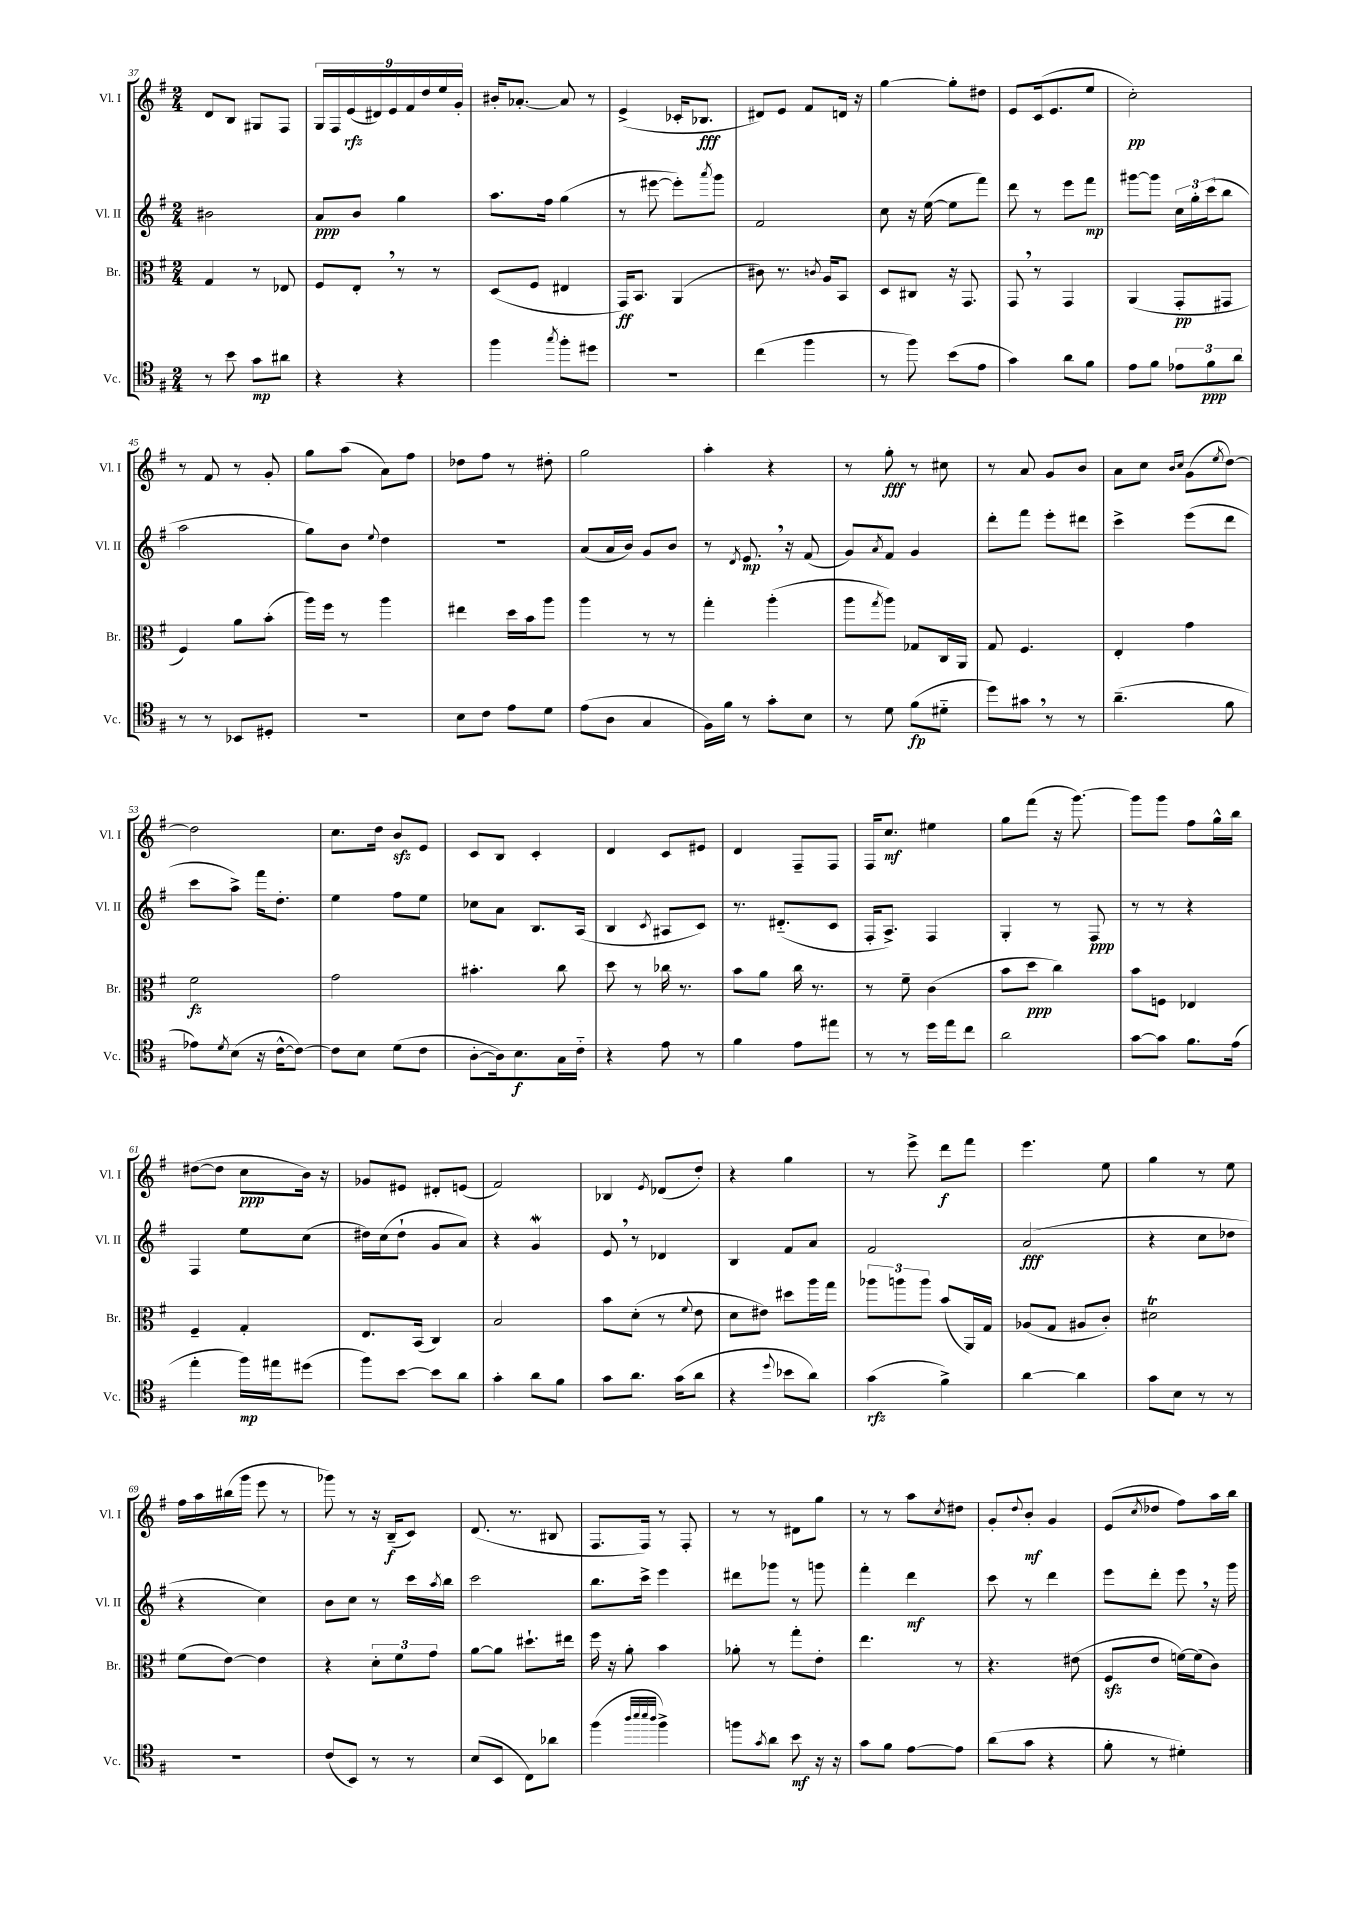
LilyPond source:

<<
\new StaffGroup <<
\new Staff = "s0" \with { instrumentName = "Vl. I" shortInstrumentName = "Vl. I" } {
    \clef treble \key g \major \numericTimeSignature \time 2/4
    d'8 b8 gis8 fis8 |
    \tuplet 9/8 { g16 fis16 e'16\rfz( dis'16) e'16 fis'16 d''16 e''16 g'16-. } |
    bis'16-. aes'8.~-. aes'8 r8 |
    e'4->( ces'16-. bes8.\fff |
    dis'8) e'8 fis'8 d'16 r16 |
    g''4~ g''8-. dis''8 |
    e'8 c'16( e'8. e''8 |
    c''2-.\pp) |
    r8 fis'8 r8 g'8-. |
    g''8 a''8( a'8) fis''8 |
    des''8 fis''8 r8 dis''8-. |
    g''2 |
    a''4-. r4 |
    r8 g''8-.\fff r8 cis''8 |
    r8 a'8 g'8 b'8 |
    a'8 c''8 \grace { b'16 c''16 } g'8( \acciaccatura { e''8 } d''8~) |
    d''2 |
    c''8. d''16 b'8\sfz e'8 |
    c'8 b8 c'4-. |
    d'4 c'8 eis'8 |
    d'4 fis8-- fis8 |
    fis16 c''8.\mf eis''4 |
    g''8 fis'''8( r16 g'''8.~) |
    g'''8 g'''8 fis''8 g''16-^ b''16 |
    dis''8~( dis''8 c''8\ppp b'16) r16 |
    ges'8 eis'8 dis'8-. e'8( |
    fis'2) |
    bes4 \acciaccatura { e'8 } des'8( d''8-.) |
    r4 g''4 |
    r8 e'''8-> d'''8\f fis'''8 |
    e'''4. e''8 |
    g''4 r8 e''8 |
    fis''16 a''16 bis''16( g'''16 e'''8 r8 |
    ges'''8) r8 r16 b16--\f( c'8) |
    d'8.( r8. bis8 |
    fis8. fis16) r8 fis8-. |
    r8 r8 dis'8 g''8 |
    r8 r8 a''8 \acciaccatura { c''8 } dis''8 |
    g'8-. \appoggiatura { d''8 } b'8-.\mf g'4 |
    e'8( \acciaccatura { c''8 } des''8 fis''8) a''16 b''16 \bar "|." |
}
\new Staff = "s1" \with { instrumentName = "Vl. II" shortInstrumentName = "Vl. II" } {
    \clef treble \key g \major \numericTimeSignature \time 2/4
    bis'2 |
    a'8\ppp b'8 g''4 |
    a''8. fis''16 g''4( |
    r8 eis'''8~ eis'''8-.) \acciaccatura { a'''8 } g'''8 |
    fis'2 |
    c''8 r16 e''16~( e''8 fis'''8) |
    d'''8 r8 e'''8 fis'''8\mp |
    gis'''8~ gis'''8 \tuplet 3/2 { c''16 g''16-. c'''16( } b''8 |
    a''2 |
    g''8) b'8 \appoggiatura { e''8 } d''4 |
    r2 |
    a'8( a'16 b'16) g'8 b'8 |
    r8 \acciaccatura { d'8 } e'8.\mp \breathe r16 fis'8( |
    g'8) \acciaccatura { a'8 } fis'8 g'4 |
    d'''8-. fis'''8 e'''8-. dis'''8 |
    c'''4-> e'''8( d'''8 |
    c'''8 a''8->) fis'''16 d''8.-. |
    e''4 fis''8 e''8 |
    ces''8 a'8 b8. a16( |
    b4 \acciaccatura { c'8 } ais8 c'8) |
    r8. dis'8.-_( c'8 |
    fis16-. a8.->) fis4 |
    g4-. r8 fis8\ppp |
    r8 r8 r4 |
    fis4 e''8 c''8( |
    dis''16) c''16( dis''8-! g'8 a'8) |
    r4 g'4\mordent |
    e'8 \breathe r8 des'4 |
    b4 fis'8 a'8 |
    fis'2 |
    a'2\fff( |
    r4 c''8 des''8 |
    r4 c''4) |
    b'8 c''8 r8 c'''16 \acciaccatura { a''8 } b''16 |
    c'''2 |
    b''8. c'''16-> e'''4 |
    dis'''8 ges'''8 r8 g'''8 |
    fis'''4-. d'''4\mf |
    c'''8 r8 d'''4 |
    e'''8 d'''8-. e'''8 \breathe r16 g'''16 \bar "|." |
}
\new Staff = "s2" \with { instrumentName = "Br." shortInstrumentName = "Br." } {
    \clef alto \key g \major \numericTimeSignature \time 2/4
    g4 r8 ees8 |
    fis8 e8-. \breathe r8 r8 |
    d8( fis8 eis4 |
    g,16\ff) b,8. a,4( |
    cis'8) r8. \acciaccatura { c'8 } a16 b,8 |
    d8 cis8 r16 g,8. |
    g,8 \breathe r8 g,4 |
    a,4( g,8-.\pp gis,8 |
    fis4) a'8 b'8-.( |
    a''16) fis''16 r8 a''4 |
    eis''4 d''16 b'16 a''8 |
    a''4 r8 r8 |
    g''4-. a''4-.( |
    a''8 \acciaccatura { g''8 } a''8) ges8 c16 a,16 |
    g8 fis4. |
    e4-. g'4 |
    fis'2\fz |
    g'2 |
    bis'4.-. c''8 |
    d''8 r8 ces''16 r8. |
    b'8 a'8 c''16 r8. |
    r8 fis'8-- c'4( |
    b'8 d''8\ppp c''4) |
    b'8 f8 ees4 |
    fis4-- g4-. |
    e8. b,16( c4) |
    b2 |
    b'8 d'8-.( r8 \appoggiatura { fis'8 } e'8 |
    d'8 eis'8) dis''8 a''16 g''16 |
    \tuplet 3/2 { aes''8 a''8 a''8 } b'8( a,16) g16 |
    aes8( g8 ais8 c'8-.) |
    dis'2\trill |
    fis'8( e'8~) e'4 |
    r4 \tuplet 3/2 { d'8-. fis'8 g'8 } |
    a'8~ a'8 dis''8.-! eis''16 |
    fis''16 r16 a'8-. b'4 |
    aes'8-. r8 g''8-. e'8-. |
    e''4. r8 |
    r4. eis'8( |
    fis8\sfz e'8 f'16~) f'16( c'8) \bar "|." |
}
\new Staff = "s3" \with { instrumentName = "Vc." shortInstrumentName = "Vc." } {
    \clef tenor \key g \major \numericTimeSignature \time 2/4
    r8 b'8 g'8\mp ais'8 |
    r4 r4 |
    fis''4 \acciaccatura { g''8 } fis''8-. dis''8 |
    r2 |
    c''4( fis''4 |
    r8 fis''8) b'8( e'8 |
    g'4) a'8 fis'8 |
    e'8 fis'8 \tuplet 3/2 { ees'8 fis'8\ppp a'8 } |
    r8 r8 bes,8 dis8-. |
    r2 |
    b8 c'8 e'8 d'8 |
    e'8( a8 g4 |
    fis16) fis'16 r8 g'8-. b8 |
    r8 d'8 fis'8\fp( dis'8-_ |
    d''8) gis'8 \breathe r8 r8 |
    a'4.--( fis'8 |
    ees'8) \acciaccatura { d'8 } b8( r16 c'16~-^ c'8~) |
    c'8 b8 d'8( c'8 |
    a8~-. a16) b8.\f g16 c'16-_ |
    r4 e'8 r8 |
    fis'4 e'8 eis''8 |
    r8 r8 d''16 e''16 c''8 |
    a'2 |
    g'8~ g'8 fis'8. e'16( |
    e''4-. fis''16\mp) eis''16 dis''8( |
    fis''8) b'8~ b'8 a'8 |
    g'4-. a'8 fis'8 |
    g'8 a'8. g'16( a'8 |
    r4 \appoggiatura { d''8 } bes'8 a'8) |
    g'4\rfz( fis'4->) |
    a'4~ a'4 |
    g'8 b8 r8 r8 |
    R2 |
    c'8( b,8) r8 r8 |
    b8( b,8 c8) aes'8 |
    fis''4( \grace { a''32 b''32 b''32 a''32 } fis''4->) |
    f''8 \acciaccatura { g'8 } a'8 b'8\mf r16 r16 |
    g'8 fis'8 e'8~ e'8 |
    a'8( g'8 r4 |
    fis'8-. r8 dis'4-.) \bar "|." |
}
>>
>>
\layout { \context { \Score currentBarNumber = #37 } }
